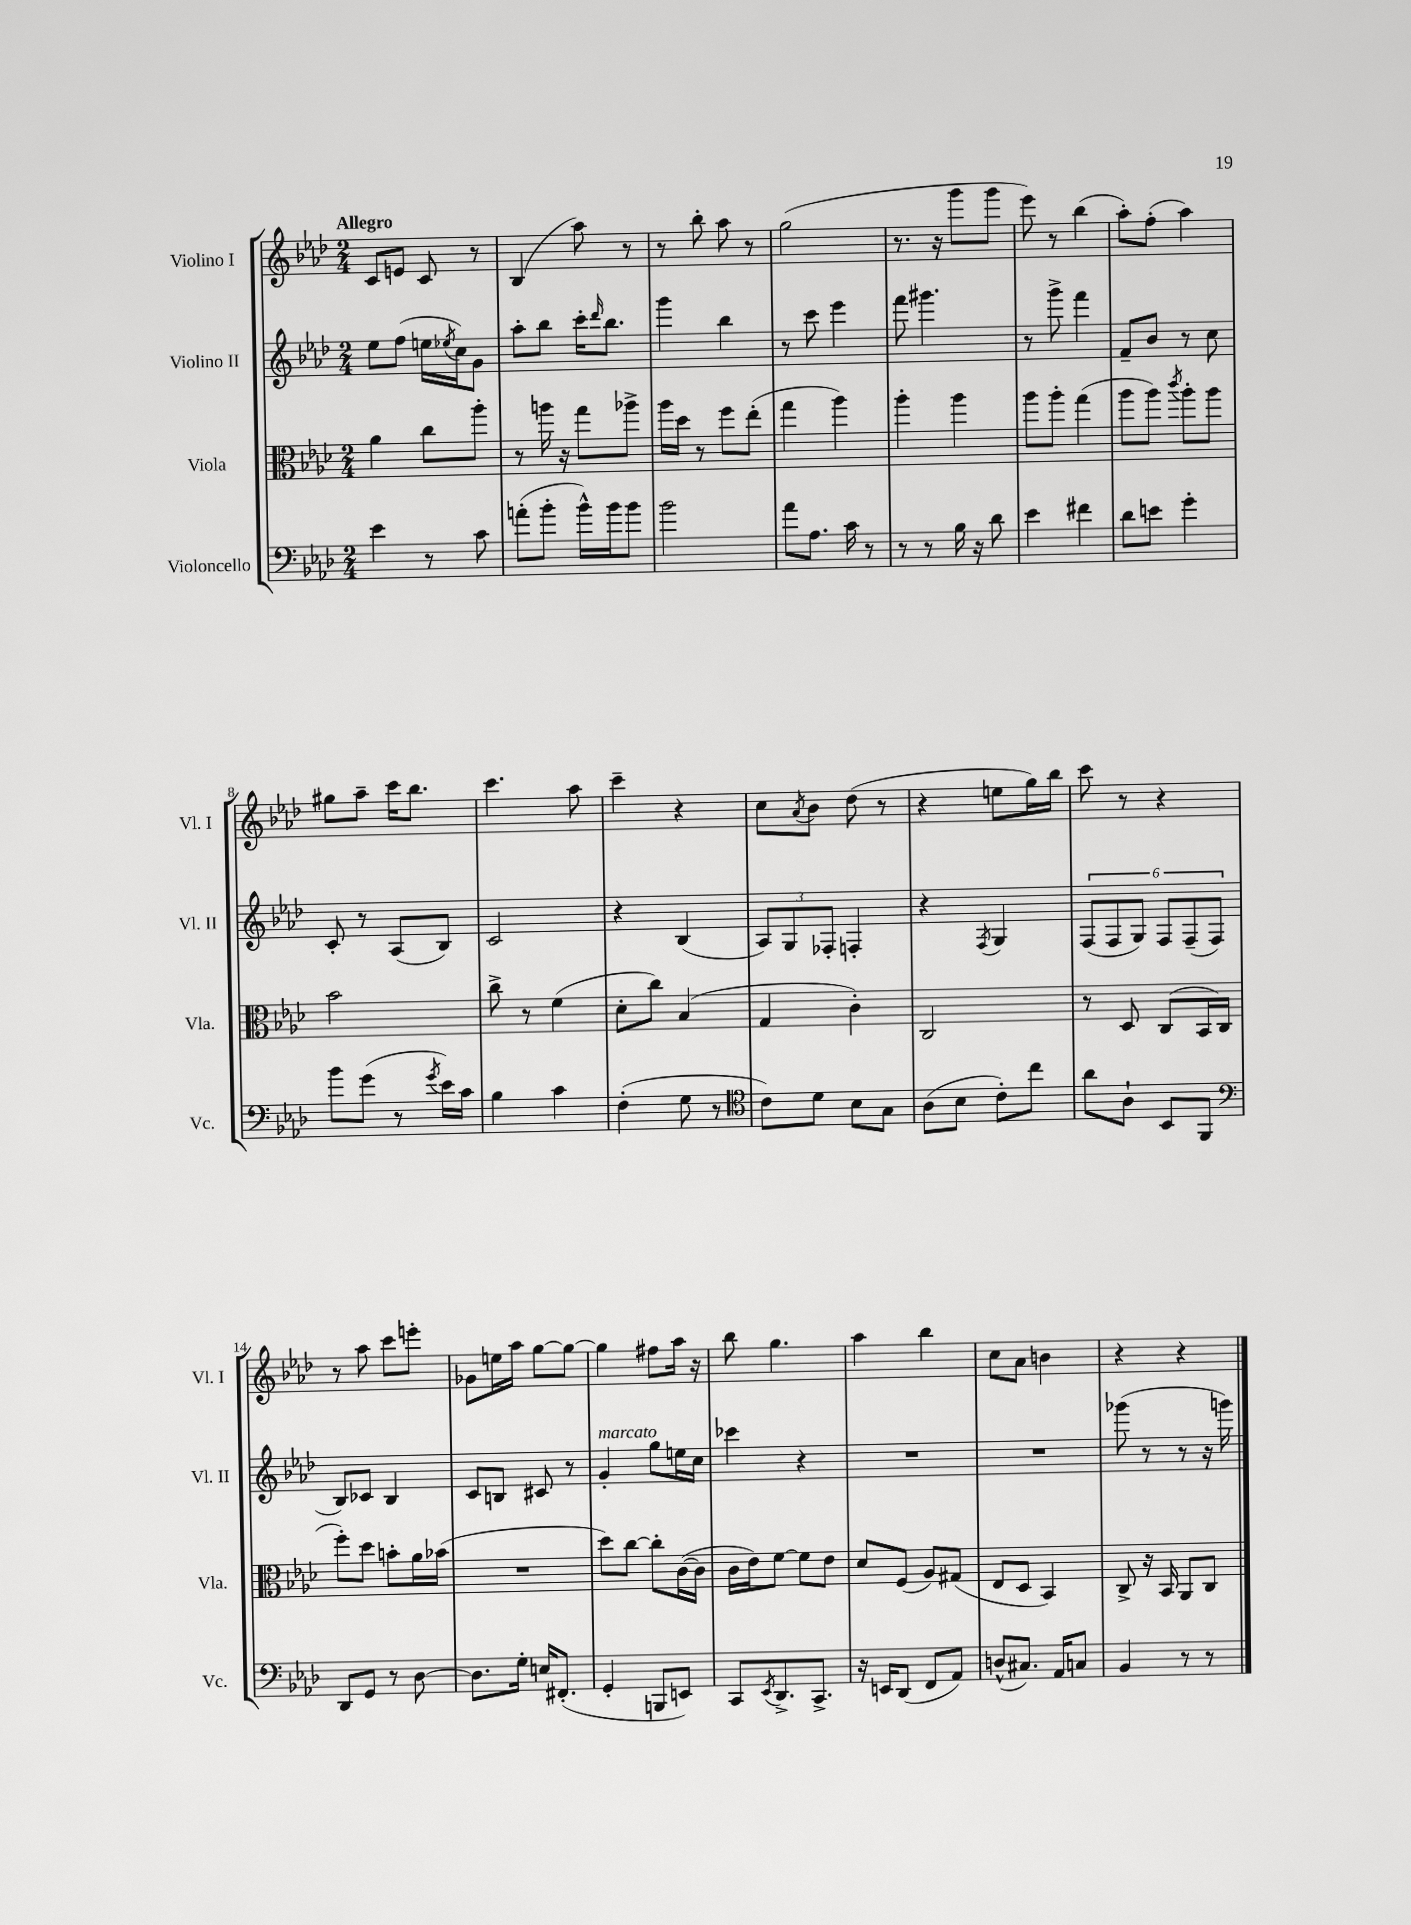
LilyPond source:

<<
\new StaffGroup <<
\new Staff = "s0" \with { instrumentName = "Violino I" shortInstrumentName = "Vl. I" } {
    \clef treble \key aes \major \numericTimeSignature \time 2/4 \tempo "Allegro"
    c'8 e'8 c'8 r8 |
    bes4( aes''8) r8 |
    r8 bes''8-. aes''8 r8 |
    g''2( |
    r8. r16 g'''8 g'''8 |
    ees'''8) r8 bes''4( |
    aes''8-.) f''8-.( aes''4) |
    gis''8 aes''8-- c'''16 bes''8. |
    c'''4. aes''8 |
    c'''4-- r4 |
    c''8 \acciaccatura { aes'8 } bes'8 des''8( r8 |
    r4 e''8 g''16) bes''16 |
    c'''8 r8 r4 |
    r8 aes''8 c'''8 e'''8-. |
    ges'8 e''16 aes''16 g''8~ g''8~ |
    g''4 fis''8 aes''16 r16 |
    bes''8 g''4. |
    aes''4 bes''4 |
    c''8 aes'8 b'4 |
    r4 r4 \bar "|." |
}
\new Staff = "s1" \with { instrumentName = "Violino II" shortInstrumentName = "Vl. II" } {
    \clef treble \key aes \major \numericTimeSignature \time 2/4
    ees''8 f''8( e''16 \acciaccatura { ees''8 } c''16) g'8 |
    aes''8-. bes''8 c'''16-. \grace { des'''16 } bes''8. |
    g'''4 bes''4 |
    r8 c'''8 ees'''4 |
    f'''8 gis'''4. |
    r8 g'''8-> f'''4 |
    f'8-- bes'8 r8 c''8 |
    c'8-. r8 aes8( bes8) |
    c'2 |
    r4 bes4( |
    \tuplet 3/2 { aes8) g8 fes8-. } f4-. |
    r4 \acciaccatura { f8 } g4 |
    \tuplet 6/4 { f8( f8 g8) f8 f8--( f8 } |
    bes8) ces'8 bes4 |
    c'8 b8 cis'8 r8 |
    g'4-.^\markup { \italic "marcato" } g''8 e''16 c''16 |
    ces'''4 r4 |
    R2 |
    R2 |
    ges'''8( r8 r8 r16 g'''16) \bar "|." |
}
\new Staff = "s2" \with { instrumentName = "Viola" shortInstrumentName = "Vla." } {
    \clef alto \key aes \major \numericTimeSignature \time 2/4
    aes'4 c''8 aes''8-. |
    r8 a''16 r16 g''8 aes''8-> |
    aes''16 des''16 r8 f''8 ees''8-.( |
    g''4 aes''4) |
    aes''4-. aes''4 |
    aes''8 aes''8-. g''4( |
    aes''8 aes''8) \acciaccatura { c'''8 } aes''8-. aes''8 |
    bes'2 |
    c''8-> r8 f'4( |
    des'8-. c''8) bes4( |
    g4 c'4-.) |
    c2 |
    r8 des8 c8( bes,16 c16 |
    f''8-.) des''8 b'8-. aes'16 bes'16( |
    R2 |
    des''8) c''8~ c''8-. c'16~( c'16 |
    c'16 ees'16) f'8~ f'8 ees'8 |
    des'8 f8( aes8) gis8( |
    ees8 des8 bes,4) |
    c8-> r16 bes,16 aes,8 c8 \bar "|." |
}
\new Staff = "s3" \with { instrumentName = "Violoncello" shortInstrumentName = "Vc." } {
    \clef bass \key aes \major \numericTimeSignature \time 2/4
    ees'4 r8 c'8 |
    a'8-.( bes'8-. bes'16-^) bes'16 bes'8 |
    bes'2 |
    aes'8 aes8. c'16 r8 |
    r8 r8 bes16 r16 des'8 |
    ees'4 fis'4 |
    des'8 e'8 g'4-. |
    bes'8 g'8( r8 \acciaccatura { g'8 } ees'16) c'16 |
    bes4 c'4 |
    f4-.( g8 r8 |
    \clef tenor c'8) des'8 bes8 g8 |
    aes8( bes8 c'8-.) c''8 |
    aes'8 aes8-! bes,8 f,8 |
    \clef bass des,8 g,8 r8 des8~ |
    des8. g16-. e16 fis,8.-.( |
    g,4-. b,,8 e,8) |
    c,8 \acciaccatura { ees,8 } des,8.-> c,8.-> |
    r16 e,16 des,8( f,8 aes,8) |
    d8-^( cis8.) aes,16 c8 |
    bes,4 r8 r8 \bar "|." |
}
>>
>>
